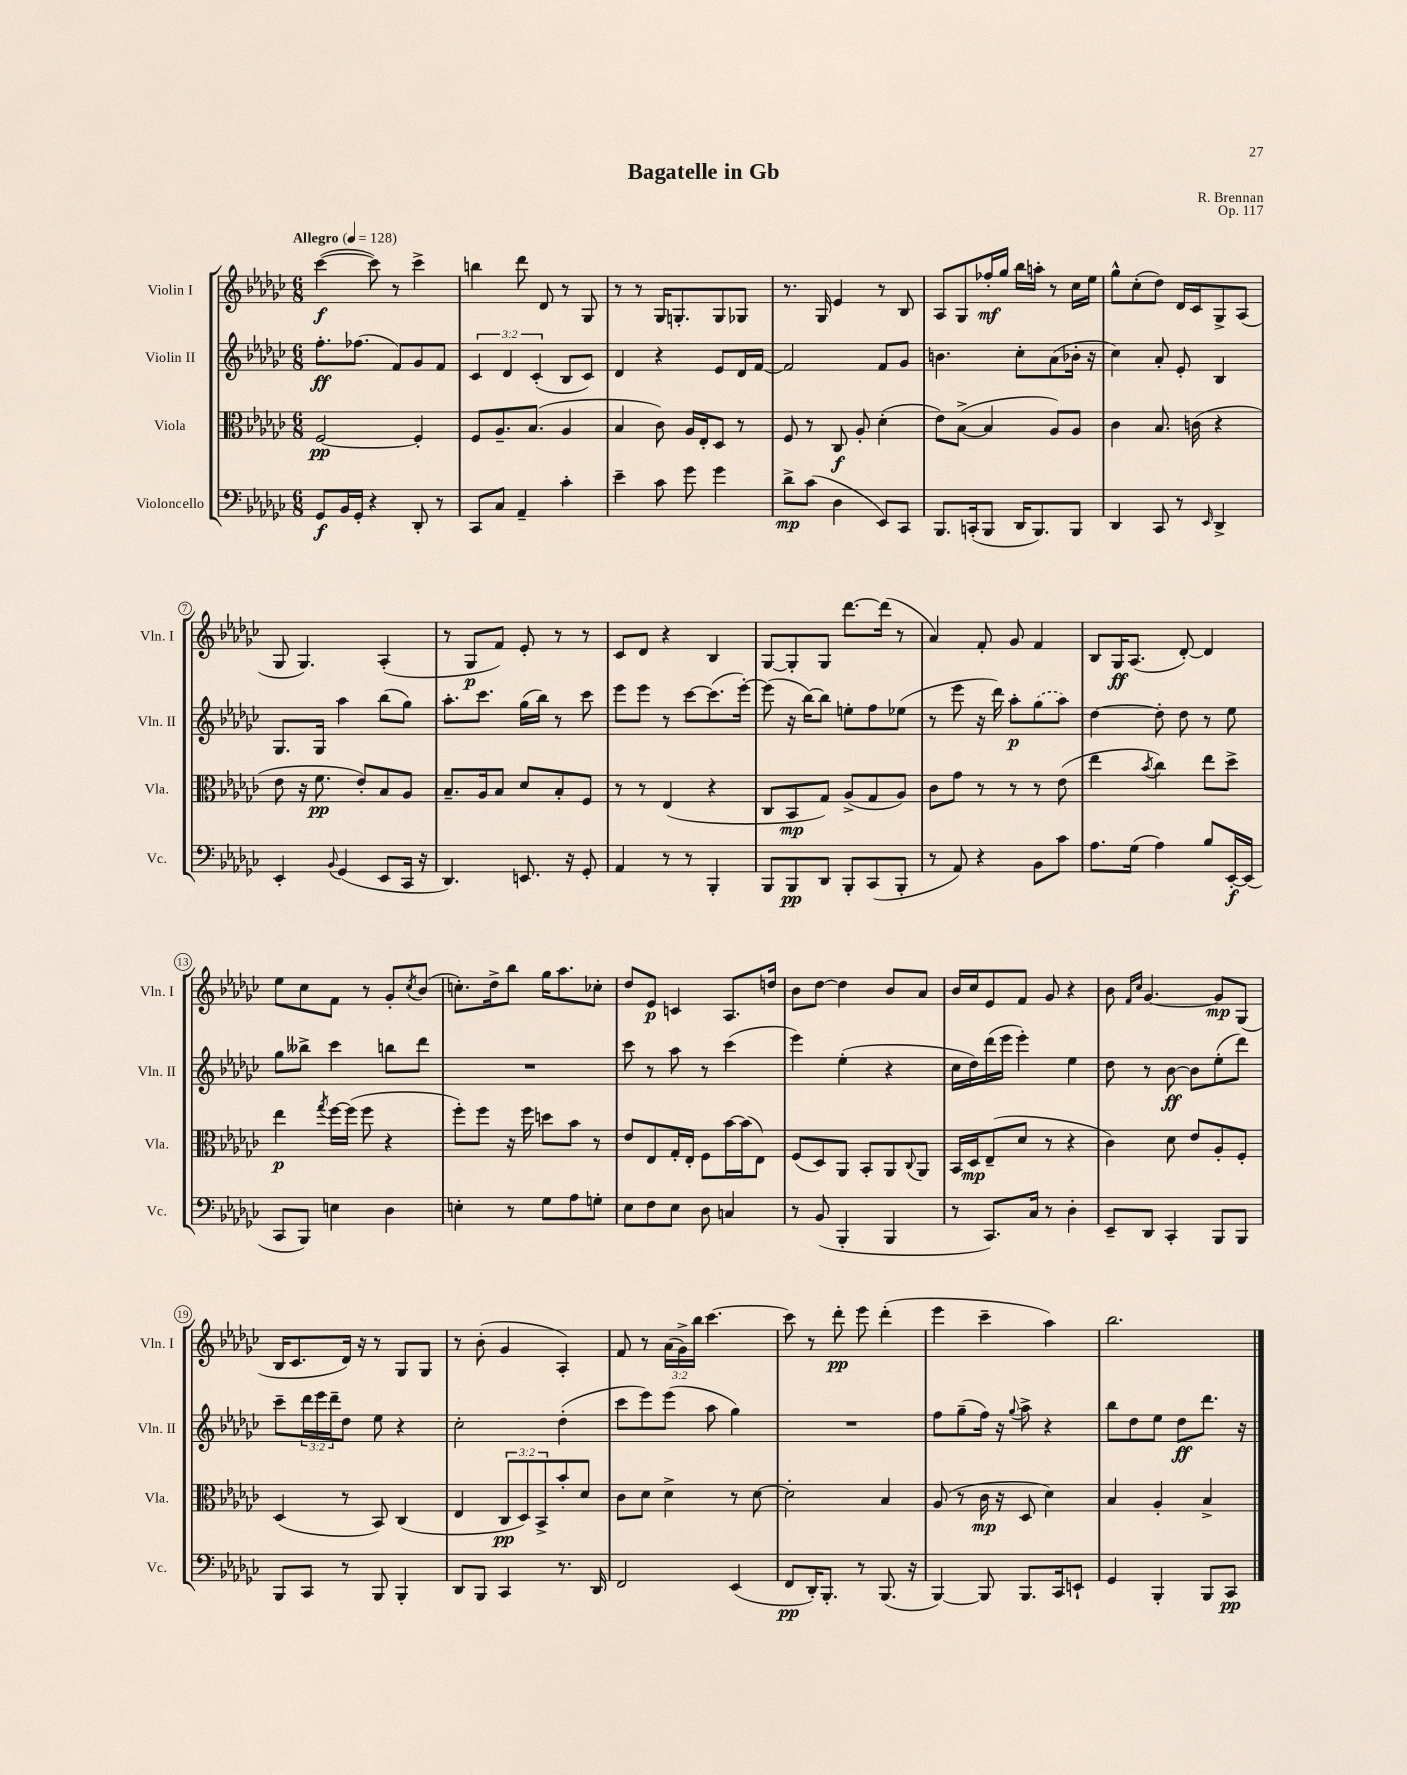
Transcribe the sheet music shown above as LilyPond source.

\header { title = "Bagatelle in Gb" composer = "R. Brennan" opus = "Op. 117" }
<<
\new StaffGroup <<
\new Staff = "s0" \with { instrumentName = "Violin I" shortInstrumentName = "Vln. I" } {
    \clef treble \key ges \major \numericTimeSignature \time 6/8 \override Staff.TupletNumber.text = #tuplet-number::calc-fraction-text \tempo "Allegro" 4 = 128
    ces'''4~\f( ces'''8) r8 ces'''4-> |
    b''4 des'''8 des'8 r8 ges8 |
    r8 r8 ges16 g8.-. g8 ges8 |
    r8. ges16 ees'4 r8 bes8 |
    aes8 ges8 fes''16-.\mf ges''16 bes''16 a''16-. r8 ces''16 ees''16 |
    ges''8-^ ces''8-.( des''8) des'16 ces'16 ges8-> aes8( |
    ges8 ges4.) aes4-.( |
    r8 ges8\p f'8) ees'8-. r8 r8 |
    ces'8 des'8 r4 bes4 |
    ges8~ ges8-. ges8 des'''8.~ des'''16( r8 |
    aes'4) f'8-. ges'8 f'4 |
    bes8 ges16\ff aes8.( des'8~-.) des'4 |
    ees''8 ces''8 f'8 r8 ges'8-. \acciaccatura { ces''8 } bes'8( |
    c''8.-.) des''16-> bes''8 ges''16 aes''8. ces''8-. |
    des''8 ees'8\p c'4 aes8. d''16 |
    bes'8 des''8~ des''4 bes'8 aes'8 |
    bes'16 ces''16 ees'8 f'8 ges'8 r4 |
    bes'8 \grace { f'16 ces''16 } ges'4.~ ges'8\mp ges8( |
    bes16 ces'8. des'16) r16 r8 ges8 ges8 |
    r8 bes'8-.( ges'4 aes4-.) |
    f'8 r8 \tuplet 3/2 { aes'16( ges'16->) bes''16 } ces'''4.~ |
    ces'''8 r8 des'''8-.\pp ees'''8 des'''4-.( |
    ees'''4 ces'''4-- aes''4) |
    bes''2. \bar "|." |
}
\new Staff = "s1" \with { instrumentName = "Violin II" shortInstrumentName = "Vln. II" } {
    \clef treble \key ges \major \numericTimeSignature \time 6/8 \override Staff.TupletNumber.text = #tuplet-number::calc-fraction-text
    f''8.-.\ff fes''8.( f'8) ges'8 f'8 |
    \tuplet 3/2 { ces'4 des'4 ces'4-.( } bes8 ces'8) |
    des'4 r4 ees'8 des'16 f'16~ |
    f'2 f'8 ges'8 |
    b'4. ces''8-. aes'8( bes'16-. r16 |
    ces''4) aes'8-. ees'8-. bes4 |
    ges8. ges16 aes''4 bes''8( ges''8) |
    aes''8.-. ces'''8. ges''16( bes''16) r8 ces'''8 |
    ees'''8 ees'''8 r8 ces'''8~ ces'''8.( ees'''16~-.) |
    ees'''8( r16 bes''16~) bes''8 e''8-. f''8 ees''8( |
    r8 ees'''8 r16 des'''16) aes''8-.\p \once \slurDashed ges''8( aes''8) |
    des''4~ des''8-. des''8 r8 ees''8 |
    ges''8 beses''8-> ces'''4 b''8 des'''8 |
    R2. |
    ces'''8 r8 aes''8 r8 ces'''4( |
    ees'''4) ees''4-.( r4 |
    ces''16 des''16) des'''16( ees'''16 ees'''4-.) ees''4 |
    des''8 r8 bes'8~\ff bes'8 ees''8-.( des'''8) |
    ces'''8-- \tuplet 3/2 { des'''16 ees'''16 des'''16-- } des''8 ees''8 r4 |
    ces''2-. des''4-.( |
    ces'''8 ees'''8) ees'''8( aes''8 ges''4) |
    R2. |
    f''8 ges''8--( f''16) r16 \appoggiatura { ges''8 } aes''8-> r4 |
    bes''8 des''8 ees''8 des''8\ff des'''8. r16 \bar "|." |
}
\new Staff = "s2" \with { instrumentName = "Viola" shortInstrumentName = "Vla." } {
    \clef alto \key ges \major \numericTimeSignature \time 6/8 \override Staff.TupletNumber.text = #tuplet-number::calc-fraction-text
    f2~\pp f4-. |
    f8 aes8.-- bes8.( aes4 |
    bes4 ces'8) aes16 ees16-. des8 r8 |
    f8 r8 ces8\f aes8-. des'4-.( |
    ees'8) bes8~->( bes4 aes8) aes8 |
    ces'4 bes8. c'16( r4 |
    ees'8 r16 f'8.\pp ees'8-.) bes8 aes8 |
    bes8.-- aes16 bes8 des'8 bes8-. f8 |
    r8 r8 ees4( r4 |
    ces8 bes,8\mp ges8) aes8->( ges8 aes8) |
    ces'8 ges'8 r8 r8 r8 ees'8( |
    ees''4 \acciaccatura { bes'8 } ces''4) ees''8 des''8-> |
    ees''4\p \acciaccatura { ges''8 } f''16~ f''16( f''8 r4 |
    f''8-.) f''8 r16 f''16 d''8 bes'8 r8 |
    ees'8 ees8 ges16-. ees16-. f8 bes'16~ bes'16( ees8) |
    f8( des8) aes,8 bes,8-. aes,8 \appoggiatura { ces8 } aes,8 |
    bes,16 des16\mp ees8--( des'8 r8 r4 |
    ces'4) des'8 ees'8 aes8-. f8-. |
    des4( r8 bes,8) ces4( |
    ees4 \tuplet 3/2 { ces8\pp des8) bes,8-> } bes'8-. des'8 |
    ces'8 des'8 des'4-> r8 des'8~ |
    des'2-. bes4 |
    aes8( r8 ces'16\mp r16 des8 des'4) |
    bes4 aes4-. bes4-> \bar "|." |
}
\new Staff = "s3" \with { instrumentName = "Violoncello" shortInstrumentName = "Vc." } {
    \clef bass \key ges \major \numericTimeSignature \time 6/8
    ges,8\f bes,16 ges,16-. r4 des,8-. r8 |
    ces,8 ces8 aes,4-- ces'4-. |
    ees'4-- ces'8 ges'8 ges'4 |
    des'8->\mp ces'8( des4 ees,8) ces,8 |
    bes,,8. c,16-.( bes,,8 des,16 bes,,8.) bes,,8 |
    des,4 ces,8 r8 \grace { ees,16 } des,4-> |
    ees,4-. \appoggiatura { bes,8 } ges,4( ees,8 ces,16 r16 |
    des,4.) e,8. r16 ges,8-. |
    aes,4 r8 r8 bes,,4-. |
    bes,,8 bes,,8\pp des,8 bes,,8-. ces,8( bes,,8-. |
    r8 aes,8) r4 bes,8 ces'8 |
    aes8. ges16( aes4) bes8 ees,16~-.\f ees,16( |
    ces,8 bes,,8) e4 des4 |
    e4-. r8 ges8 aes8 g8-. |
    ees8 f8 ees8 des8 c4 |
    r8 bes,8( bes,,4-. bes,,4 |
    r8 ces,8.) ces16 r8 des4-. |
    ees,8-- des,8 ces,4-. bes,,8 bes,,8 |
    bes,,8 ces,8 r8 bes,,8 bes,,4-. |
    des,8 bes,,8 ces,4 r8. des,16 |
    f,2 ees,4( |
    f,8\pp des,16-.) bes,,8.-. r8 bes,,8.( r16 |
    bes,,4~) bes,,8 bes,,8. ces,16 e,8-! |
    ges,4 bes,,4-. bes,,8 ces,8\pp \bar "|." |
}
>>
>>
\layout { \context { \Score \override BarNumber.stencil = #(make-stencil-circler 0.1 0.3 ly:text-interface::print) } }
